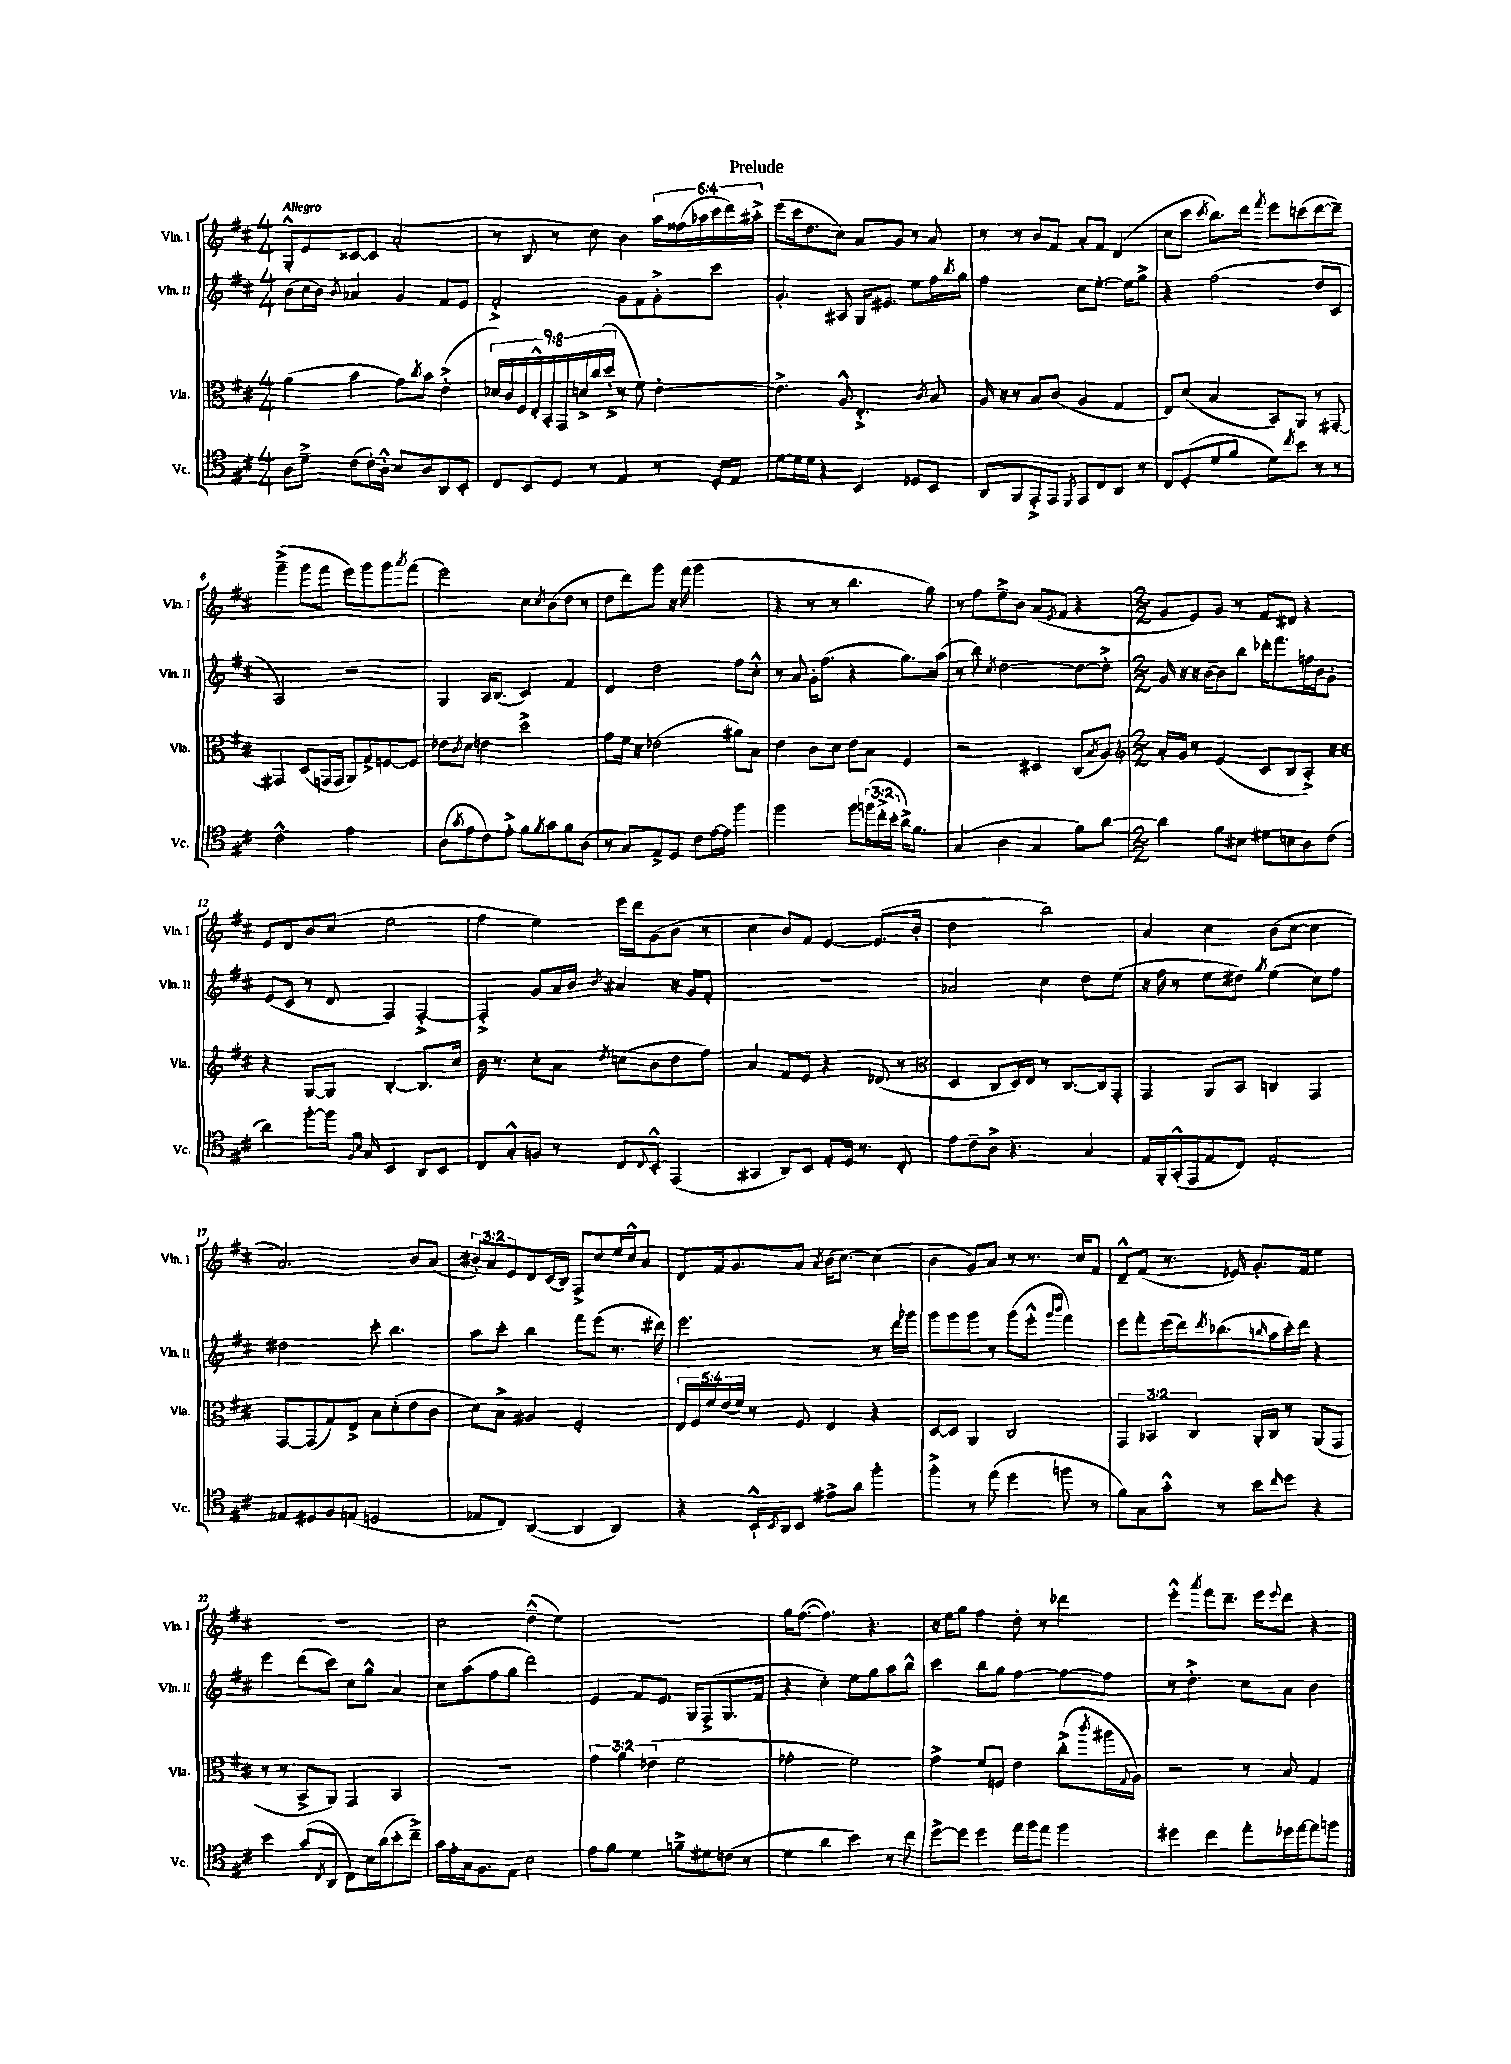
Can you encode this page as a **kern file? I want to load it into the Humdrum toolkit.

**kern	**kern	**kern	**kern
*staff4	*staff3	*staff2	*staff1
*clefC4	*clefC3	*clefG2	*clefG2
*k[f#c#]	*k[f#c#]	*k[f#c#]	*k[f#c#]
*M4/4	*M4/4	*M4/4	*M4/4
8A\L	(4a\	(8b\L	8G'^^/L
8d~^\J	.	16cc#\L	8e/
.	.	16b\JJ)	.
.	.	8qb/	.
(8c#\L	4b\	4a-/	[8c##/
16c#'\L)	.	.	8c##/]J
16A'^^\JJ	.	.	.
8B/L	8g\L)	4g/	(2a'/
.	8qcc#/	.	.
8A/	8b\J	.	.
8AA/	(4e'^\	8f#/L	.
8BB'/J	.	8e/J	.
=	=	=	=
8C#/L	18d-/LL)	2f#'^/	8r
.	18c#/	.	.
.	18F#/	.	.
8BB/	.	.	8B/
.	18E'^^/	.	.
.	18BB'/	.	.
8D/J	.	.	8r
.	18GG/	.	.
.	18d^/	.	.
8r	.	.	8cc#\)
.	(18cc#/	.	.
.	18dd'^/JJ	.	.
4E/	8r	8g\L	4b\
.	8f#\)	8f#\	.
8r	[4e'\	8g'^\	24aa\LL
.	.	.	(24ff##\
.	.	.	24aa-\
16D'/LL	.	8ccc#\J	24ccc#\
.	.	.	24ddd\)
16E/JJ	.	.	.
.	.	.	24aa#'^\JJ
=	=	=	=
[8d\L	4.e^\]	4.g'/	(8eee\L
16d\]L	.	.	16ccc#\k
16d\JJ	.	.	8.dd\
4r	.	.	.
.	8A^^/	8A#/	8cc#\J)
4BB/	4.E'^/	16G/LK	8a/L
.	.	8.e#/J	.
.	.	.	8g/J
8D-/L	.	8ee\L	8r
.	8qc#/	.	.
8BB/J	8B/	16ff#\L	8a/
.	.	8qbb/	.
.	.	16gg\JJ	.
=	=	=	=
8AA/L	16A/	2ff#\	8r
.	16r	.	.
8FF#/	8r	.	8r
8EE'^/	8B/L	.	8b/L
8EE/J	(8c#/J	.	8f#/J
8qDD/	.	.	.
8EE/L	4A/	8cc#\L	8a'/L
8C#/	.	[8.ee'\J	8f#/J
8AA/J	4G/	.	(4d/
.	.	16ee\]LK	.
8r	.	8gg^\J	.
=	=	=	=
8C#/L	8E/L)	4r	8cc#\L
(8D'/	(8d/J	.	8ccc#\J
.	.	.	8qccc#/
8d/	4B/	(2ff#\	8.bb\L)
8f#/J	.	.	.
.	.	.	16ddd\Jk
.	.	.	8qfff#/
8d\L)	8BB/L)	.	8eee\L
8qcc#/	.	.	.
8b\J	8AA/J	.	(8ccc\
8r	8r	8dd/L	[8ddd\
8r	[8GG#'/	8c#/J	8ddd~\]J)
=	=	=	=
2c#^^\	4GG#/]	2A/)	(4ggg~^\
.	(8D/L	.	8ggg\L
.	16GG/L	.	8fff#\J
.	16GG/JJ	.	.
2e\	8AA/L)	2r	8eee\L)
.	8G^/	.	8ggg\
.	[8F/	.	8ggg\
.	.	.	8qaaa/
.	8F/]J	.	(8fff#\J
=	=	=	=
(8A\L	8e-\L	4G/	2eee\)
8qg/	8qc#/	.	.
8e\	8d\J	.	.
8c#\)	4e\	16A/LK	.
.	.	(8.B/J	.
8e'^\J	.	.	.
8f#\L	2dd^\	4c#/)	8cc#\L
8qf#/	.	.	8qcc#/
8g\	.	.	(8b\
8f#\	.	4f#/	8dd\J
(8A\J	.	.	8r
=	=	=	=
8r	8g\L	4d/	8dd\L
8G/L)	16f#\Jk	.	8ddd\)
.	16r	.	.
8E^/	(2e-\	2dd\	8ggg\J
8D/J	.	.	16r
.	.	.	(16fff#\
8c#\L	.	.	2ggg\
[16e\L	.	.	.
16e\]JJ	.	.	.
4ff#\	8a#\L)	8ff#\L	.
.	8B\J	8cc#'^^\J	.
=	=	=	=
2ff#\	4e\	8r	4r
.	.	8a/	.
.	8c#\L	16g'\LK	8r
.	.	(8.ff#\J	.
.	8d\J	.	8r
8ff#\L	8e\L	4r	4.bb\
(24ff\L	8B\J	.	.
24cc#'^\	.	.	.
24b'\JJ	.	.	.
16a^\LK)	4F#/	8.gg\L)	.
8.f#\J	.	.	.
.	.	.	8gg\)
.	.	(16aa\Jk	.
=	=	=	=
(4G/	2r	8r	8r
.	.	8bb\)	8ff#\L
.	.	8qcc#/	.
4A\	.	[2dd\	8ee~^\
.	.	.	8b\J
4G/	4D#/	.	(8a/L
.	.	.	8qe/
.	.	.	8f#/J
8f#\L)	(8C#/L	8dd\_L	4r
.	8qB/	.	.
[8a\J	8A/J)	8dd'^\]J	.
=	=	=	=
*	*clefG2	*	*
*M2/2	*M2/2	*M2/2	*M2/2
4a\]	16a'/LL	16g/	8g/L
.	16g/JJ	16r	.
.	8r	16r	8e/)
.	.	[16b\LK	.
8f#\L	(4e/	8b\]	8g/J
8B#\J	.	8bb\J	8r
8d#\L	8c#/L	16ddd-'\LK	8f#/L
.	.	8.fff#\	.
8B\	8B/	.	8d#/J
8A\	8A'^/J)	16ff\L	4r
.	.	16b\J	.
(8c#\J	16r	8g'\J	.
.	16r	.	.
=	=	=	=
4a\)	4r	(8e/L	8e/L
.	.	8c#/J	8d/
[8ff#'\L	[8G/L	8r	8b/
16ff#\]Jk	8G/]J	8d/	(8cc#/J
16qqF#/LL	.	.	.
16qqB/JJ	.	.	.
16G/	.	.	.
4BB/	[4B'/	4F#/)	2ee\
8AA/L	8.B/]L	[4F#'^/	.
8BB/J	.	.	.
.	16cc#/Jk	.	.
=	=	=	=
8C#/L	16b\	4F#'^/]	4ff#\
.	8.r	.	.
8G'^^/	.	.	.
8F/J	8cc#'\L	8g/L	4ee\)
8r	8a\J	16a/L	.
.	.	16b/JJ	.
.	8qdd/	8qb/	.
8C#/L	(8cc\L	4a#/	16eee\LL
.	.	.	16ddd\J
8qqC#/	.	.	.
8BB'^^/J	8b\	.	(8g\
(4EE/	8dd\	16r	8b\J
.	.	16g/LK	.
.	8ff#\J)	8f#'/J	8r
=	=	=	=
4GG#/	4a/	1r	4cc#\
8AA/L)	8f#/L	.	8b/L)
8BB/J	8e/J	.	8f#/J
8E'/L	4r	.	[4e/
16D/Jk	.	.	.
8.r	.	.	.
.	(8d-/	.	(8.e/]L
8C#'/	8r	.	.
.	.	.	16b'/Jk
=	=	=	=
*	*clefC3	*	*
8e\L	4D/	2a-/	2dd\
8c#~\	.	.	.
8A^\J	8C#/L	.	.
4.r	16D/L)	.	.
.	16E/JJ	.	.
.	8r	4cc#\	2bb\)
.	[8.C#/L	.	.
4G/	.	8dd\L	.
.	16C#/]k	.	.
.	8GG'/J	(8ee\J	.
=	=	=	=
16E/LL	4GG/	16r	4a/
16FF#'/	.	16ff#\	.
(16GG'^^/	.	8r	.
16EE/J	.	.	.
8E/	8AA/L	8ee\L	4cc#\
8C#/J)	8BB/J	8dd#\J)	.
.	.	8qgg/	.
2E'/	4C/	(4ee\	(8b\L
.	.	.	[8cc#\J
.	4GG/	8cc#\L)	4cc#\]
.	.	8ff#\J	.
=	=	=	=
8E-/L	[8GG/L	2dd#\	2.a/)
8D#/	(8GG/]	.	.
8F#/	8G/)	.	.
(8E/J	8E^/J	.	.
2D/	8B\L	8ccc#'\	.
.	(8d'\	4.bb\	.
.	8e\	.	8b/L
.	8c#\J	.	(8a/J
=	=	=	=
8E-/L	8d\L)	8aa\L	12b#'/L)
.	.	.	12a/
8C#/J)	8B^\J	8ccc#'\J	.
.	.	.	12e/
([4AA/	4A#/	4bb\	8d/
.	.	.	(16c#/L
.	.	.	16B/JJ)
4AA/]	2F#'/	8fff#\L	8F#^/L
.	.	(8eee\J	8cc#/
4AA/)	.	8.r	16ee/L
.	.	.	16cc#^^/J
.	.	.	8a/J
.	.	16ddd#\)	.
=	=	=	=
4r	20E/LL	2.eee\	8d/L
.	20F#/	.	.
.	20f#/	.	.
.	.	.	16f#/k
.	(20e/	.	.
.	.	.	8.g/
.	20f#/JJ)	.	.
16BB`^^/LL	8r	.	.
8qBB/	.	.	.
16AA/J	.	.	.
8BB/J	8F#/	.	8a/J
.	.	.	8qa/
8e#^\L	4E/	.	(16b\LK
.	.	.	[8.cc#\J)
8a\J	.	.	.
4ff#'\	4r	8r	(4cc#\]
.	.	16ddd\LL	.
.	.	16ggg-\JJ	.
=	=	=	=
4ff#'^\	[8D/L	8ggg\L	4b\
.	8D/]J	8ggg\	.
8r	4AA/	8ggg\J	8g/L)
(8ee\	.	8r	8a/J
4dd\	2C#/	(8ggg\L	8r
.	.	8eee'^^\J	8.r
.	.	16qqggg/LL	.
.	.	16qqbbb/JJ	.
8ff\	.	4fff#\)	.
.	.	.	16cc#/LK
8r	.	.	8f#/J
=	=	=	=
8f#\L)	6GG/	8eee\L	8d~^^/L
8G\	.	8fff#'\	(8f#/J
.	6BB-/	.	.
8g'^^\J	.	(16eee\L	8.r
.	.	16ddd\J)	.
.	6C#/	.	.
.	.	8qddd/	.
8r	.	(8.bb-\	.
.	.	.	16e-/)
8b\L	16AA'/LL	.	8.g'/L
.	.	16qqbb/	.
.	16C#/JJ	16aa\L	.
16qqcc#/	.	.	.
8dd\J	8r	16ccc#'\)	.
.	.	16ddd\JJ	16f#/Jk
4r	(8AA/L	4r	4ee\
.	8GG/J	.	.
=	=	=	=
4b\	8r	4eee\	1r
.	8r	.	.
(8g/L	8BB^/L	(8ddd\L	.
8qC#/	.	.	.
8AA/J	8AA/J)	8ccc#\J)	.
8C#\L)	4GG/	8cc#\L	.
16B\L	.	8gg^^\J	.
(16a\J	.	.	.
8b'\	4BB/	4a/	.
8cc#~^\J)	.	.	.
=	=	=	=
16g\LL	1r	8cc#\L	2cc#\
16e'\	.	.	.
16G\J	.	(8aa\	.
8.F#\	.	.	.
.	.	8ff#\	.
8E\J	.	8gg\J	.
2B\	.	2ddd\)	(4dd~^^\
.	.	.	4ee\)
=	=	=	=
8e\L	6g\	4e/	1r
8f#\J	.	.	.
.	6a\	.	.
4d\	.	8f#/L	.
.	(6e-\	.	.
.	.	8.e/J	.
8f~^\L	2f#\	.	.
.	.	16G/LK	.
8d#\	.	(8F#^/	.
(8c\J	.	8.G/	.
8r	.	.	.
.	.	16f#/Jk	.
=	=	=	=
4d\	2g-'\	4r	16gg\LK
.	.	.	([8.ff#\J
4a\	.	4cc#'\)	4.ff#\])
4b\)	2f#\)	8ee\L	.
.	.	8gg\	4.r
8r	.	8aa\	.
8cc#\	.	8bb^^\J	.
=	=	=	=
[8dd^\L	4g^\	4ccc#\	16r
.	.	.	16ee\LK
8dd\]J	.	.	8gg\J
4dd\	8f#/L	8bb\L	4ff#\
.	8F/J	8gg\J	.
16ee\LL	4e\	[4ff#\	8dd'\
16ff#\J	.	.	.
8ee\J	.	.	8r
4ff#\	(8cc#'^\L	8ff#\_L	4ddd-\
.	8qccc#/	.	.
.	16aa#\L	8ff#\]J	.
.	8qqG/	.	.
.	16A\JJ)	.	.
=	=	=	=
4dd#\	2r	8r	4eee'^^\
.	.	4.dd'^\	.
.	.	.	8qaaa/
4cc#\	.	.	8fff#\L
.	.	.	8.ddd~\J
8ee'\L	8r	8cc#\L	.
.	.	.	16eee\LK
.	.	.	8qqeee/
16dd-\L	8B/	8a\J	8ddd\J
[16ee\J	.	.	.
8ee\]	4G/	4b\	4r
8ff\J	.	.	.
==	==	==	==
*-	*-	*-	*-
